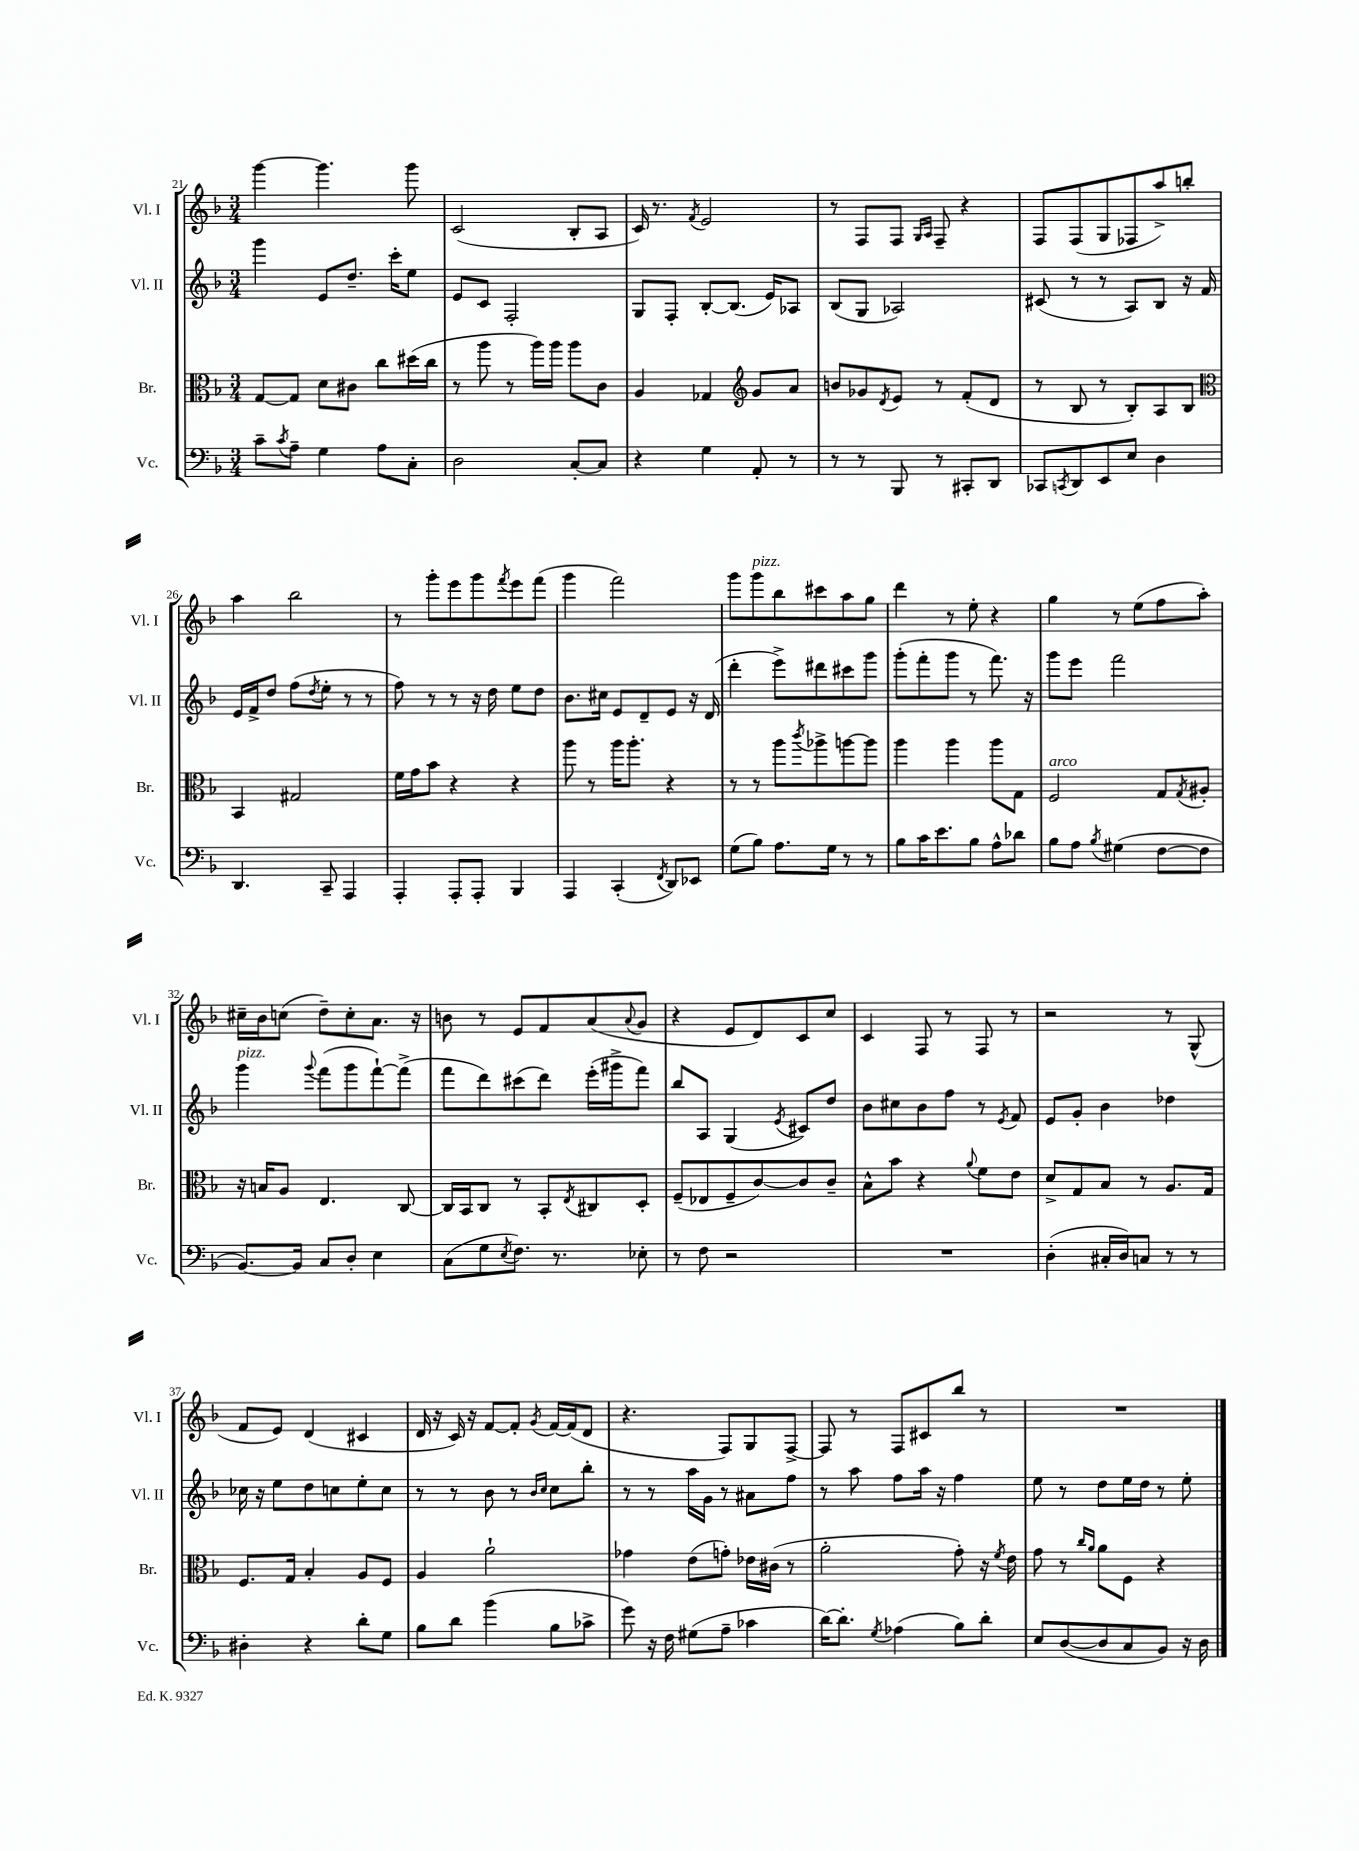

**kern	**kern	**kern	**kern
*staff4	*staff3	*staff2	*staff1
*clefF4	*clefC3	*clefG2	*clefG2
*k[b-]	*k[b-]	*k[b-]	*k[b-]
*M3/4	*M3/4	*M3/4	*M3/4
8c~\L	[8G/L	4ggg\	[4ggg\
8qc/	.	.	.
8A~\J	8G/]J	.	.
4G\	8d\L	8e/L	4.ggg\]
.	8c#\J	8.dd~/J	.
8A\L	8cc\L	.	.
.	.	16ccc'\LK	.
8C'\J	(16dd#\L	8ee\J	8ggg\
.	16cc\JJ	.	.
=	=	=	=
2D\	8r	8e/L	(2c/
.	8aa\	8c/J	.
.	8r	2F'/	.
.	16aa\LL)	.	.
.	16aa\JJ	.	.
[8C'/L	8aa\L	.	8B-'/L
8C/]J	8c\J	.	8A/J
=	=	=	=
4r	4A/	8G/L	16c/)
.	.	.	8.r
.	.	8F'/J	.
.	.	.	8qf/
4G\	4G-/	[8B-'/L	2e/
.	.	(8.B-/]J	.
*	*clefG2	*	*
8AA'/	8g/L	.	.
.	.	16e/LK)	.
8r	8a/J	8A-/J	.
=	=	=	=
8r	8b/L	(8B-/L	8r
8r	8g-/	8G/J	8F/L
.	8qd/	.	.
8BBB-/	8e/J	2A-/)	8F/J
.	.	.	16qqG/LL
.	.	.	16qqA/JJ
8r	8r	.	8F~/
8CC#'/L	(8f'/L	.	4r
8DD/J	8d/J	.	.
=	=	=	=
8CC-/L	8r	(8c#/	8F/L
8qCC/	.	.	.
8DD/	8B-/	8r	(8F/
8EE/	8r	8r	8G/
8E/J	8B-'/L)	8A/L)	8F-/
4D\	8A/	8B-/J	8aa^/)
.	8B-/J	16r	8bb'/J
.	.	16f/	.
=	=	=	=
*	*clefC3	*	*
4.DD/	4BB-/	16e/LL	4aa\
.	.	16f^/J	.
.	.	8dd/J	.
.	2G#/	(8ff\L	2bb-\
.	.	8qdd/	.
8CC~/	.	8ee'\J	.
4AAA/	.	8r	.
.	.	8r	.
=	=	=	=
4AAA'/	16f\LL	8ff\)	8r
.	16g\J	.	.
.	8b-\J	8r	8ggg'\L
8AAA'/L	4r	8r	8eee\
8AAA'/J	.	16r	8ggg\
.	.	16dd\	.
.	.	.	8qfff/
4BBB-/	4r	8ee\L	8eee\
.	.	8dd\J	(8fff\J
=	=	=	=
4AAA/	8aa\	8.b-\L	4ggg\
.	8r	.	.
.	.	16cc#\Jk	.
(4CC'/	16aa\LK	8e/L	2fff\)
.	8.aa'\J	.	.
.	.	8d~/	.
8qFF/	.	.	.
8DD/L)	4r	8e/J	.
8EE-/J	.	16r	.
.	.	(16d/	.
=	=	=	=
(8G\L	8r	4ddd'\	8ggg\L
8B-\J)	8r	.	8ggg\
8.A\L	8aa\L	8eee^\L)	8bb-\
.	8qccc/	.	.
.	8aa-^\	8ddd#\	8ccc#\
16G\Jk	.	.	.
8r	[8aa\	8ccc#\	8aa\
8r	8aa\]J	8ggg\J	8gg\J
=	=	=	=
8B-\L	4aa\	(8ggg'\L	4ddd\
16c\K	.	8fff'\	.
8.e\	.	.	.
.	4aa\	8ggg\J	8r
8B-\J	.	8r	8ee'\
8A^^\L	8aa\L	8.fff\)	4r
8d-\J	8G\J	.	.
.	.	16r	.
=	=	=	=
8B-\L	2F/	8ggg\L	4gg\
8A\J	.	8eee\J	.
8qB-/	.	.	.
(4G#\	.	2fff\	8r
.	.	.	(8ee\L
[8F\L	8G/L	.	8ff\
.	8qG/	.	.
8F\]J	8A#'/J	.	8aa'\J)
=	=	=	=
[8.BB-/L)	16r	4ggg\	16cc#~\LL
.	16B/LK	.	16b-\J
.	8A/J	.	(8cc\J
16BB-/]Jk	.	.	.
.	.	8qqggg/	.
8C/L	4.E/	(8fff\L	8dd~\L)
8D'/J	.	8ggg\	8cc'\
4E\	.	[8fff`\)	8.a\J
.	[8C/	(8fff^\]J	.
.	.	.	16r
=	=	=	=
(8C\L	16C/]LL	8fff\L	8b\
.	16BB-/J	.	.
8G\	8C/J	8ddd\)	8r
8qE/	.	.	.
8.F\J)	8r	(8ccc#\	8e/L
.	8BB-'/L	8ddd\J)	8f/
8.r	.	.	.
.	8qE/	.	.
.	8C#/	(16eee'\LL	(8a/
.	.	16ggg#^\J	.
.	.	.	8qqa/
8E-'\	8D'/J	8fff\J)	8g/J
=	=	=	=
8r	(8F~/L	8bb-/L	4r
8F\	8E-/	8A/J	.
2r	8F~/	(4G/	8e/L
.	[8c/)	.	8d/)
.	.	8qe/	.
.	8c/]	8c#/L)	8c/
.	8c~/J	8dd/J	8cc/J
=	=	=	=
2.r	8B-^^\L	8b-\L	4c/
.	8b-\J	8cc#\	.
.	4r	8b-\	8F/
.	.	8ff\J	8r
.	8qqa/	.	.
.	8f\L	8r	8F/
.	.	8qe/	.
.	8e\J	8f/	8r
=	=	=	=
(4D'\	8d^/L	8e/L	2r
.	8G/	8g'/J	.
16C#'/LL	8B-/J	4b-\	.
16D/J)	.	.	.
8C/J	8r	.	.
8r	8.A/L	4dd-\	8r
8r	.	.	(8G^^/
.	16G/Jk	.	.
=	=	=	=
4D#'\	8.F/L	16cc-\	8f/L
.	.	16r	.
.	.	8ee\L	8e/J)
.	16G/Jk	.	.
4r	4B-'/	8dd\	(4d/
.	.	8cc\	.
8d'\L	8A/L	8ee'\	4c#/
8G\J	8F/J	8cc\J	.
=	=	=	=
8B-\L	4A/	8r	16d/
.	.	.	16r
8d\J	.	8r	16c/)
.	.	.	16r
(4b-\	2a`\	8b-\	[8f/L
.	.	8r	8f'/]J
.	.	16qqb-/LL	.
.	.	16qqcc/JJ	8qg/
8B-\L	.	8cc\L	[16f/LL
.	.	.	(16f/]J
8c-^\J	.	8bb-'\J	8d/J
=	=	=	=
8g\)	4g-\	8r	4.r
16r	.	8r	.
16F\	.	.	.
(8G#\L	(8e\L	16aa\LL	.
.	.	16g\JJ	.
8A~\J	8g'\J)	8r	8F/L)
4c-\	16e-\LL	8a#\L	8G/
.	(16c#\JJ	.	.
.	8r	8ff\J	[8F^/J
=	=	=	=
[16d\LK)	2a'\	8r	8F/]
8.d'\]J	.	.	.
.	.	8aa\	8r
8qG/	.	.	.
(4A-\	.	8ff\L	8F/L
.	.	16aa\Jk	8c#/
.	.	16r	.
8B-\L)	8g'\)	4ff\	8bb-/J
8d'\J	16r	.	8r
.	8qf/	.	.
.	16e\	.	.
=	=	=	=
8E/L	8g\	8ee\	2.r
([8D/	8r	8r	.
.	16qqcc/LL	.	.
.	16qqa/JJ	.	.
8D/]	8a\L	8dd\L	.
8C/	8F\J	16ee\L	.
.	.	16dd\JJ	.
8BB-/J)	4r	8r	.
16r	.	8ee'\	.
16D\	.	.	.
==	==	==	==
*-	*-	*-	*-
